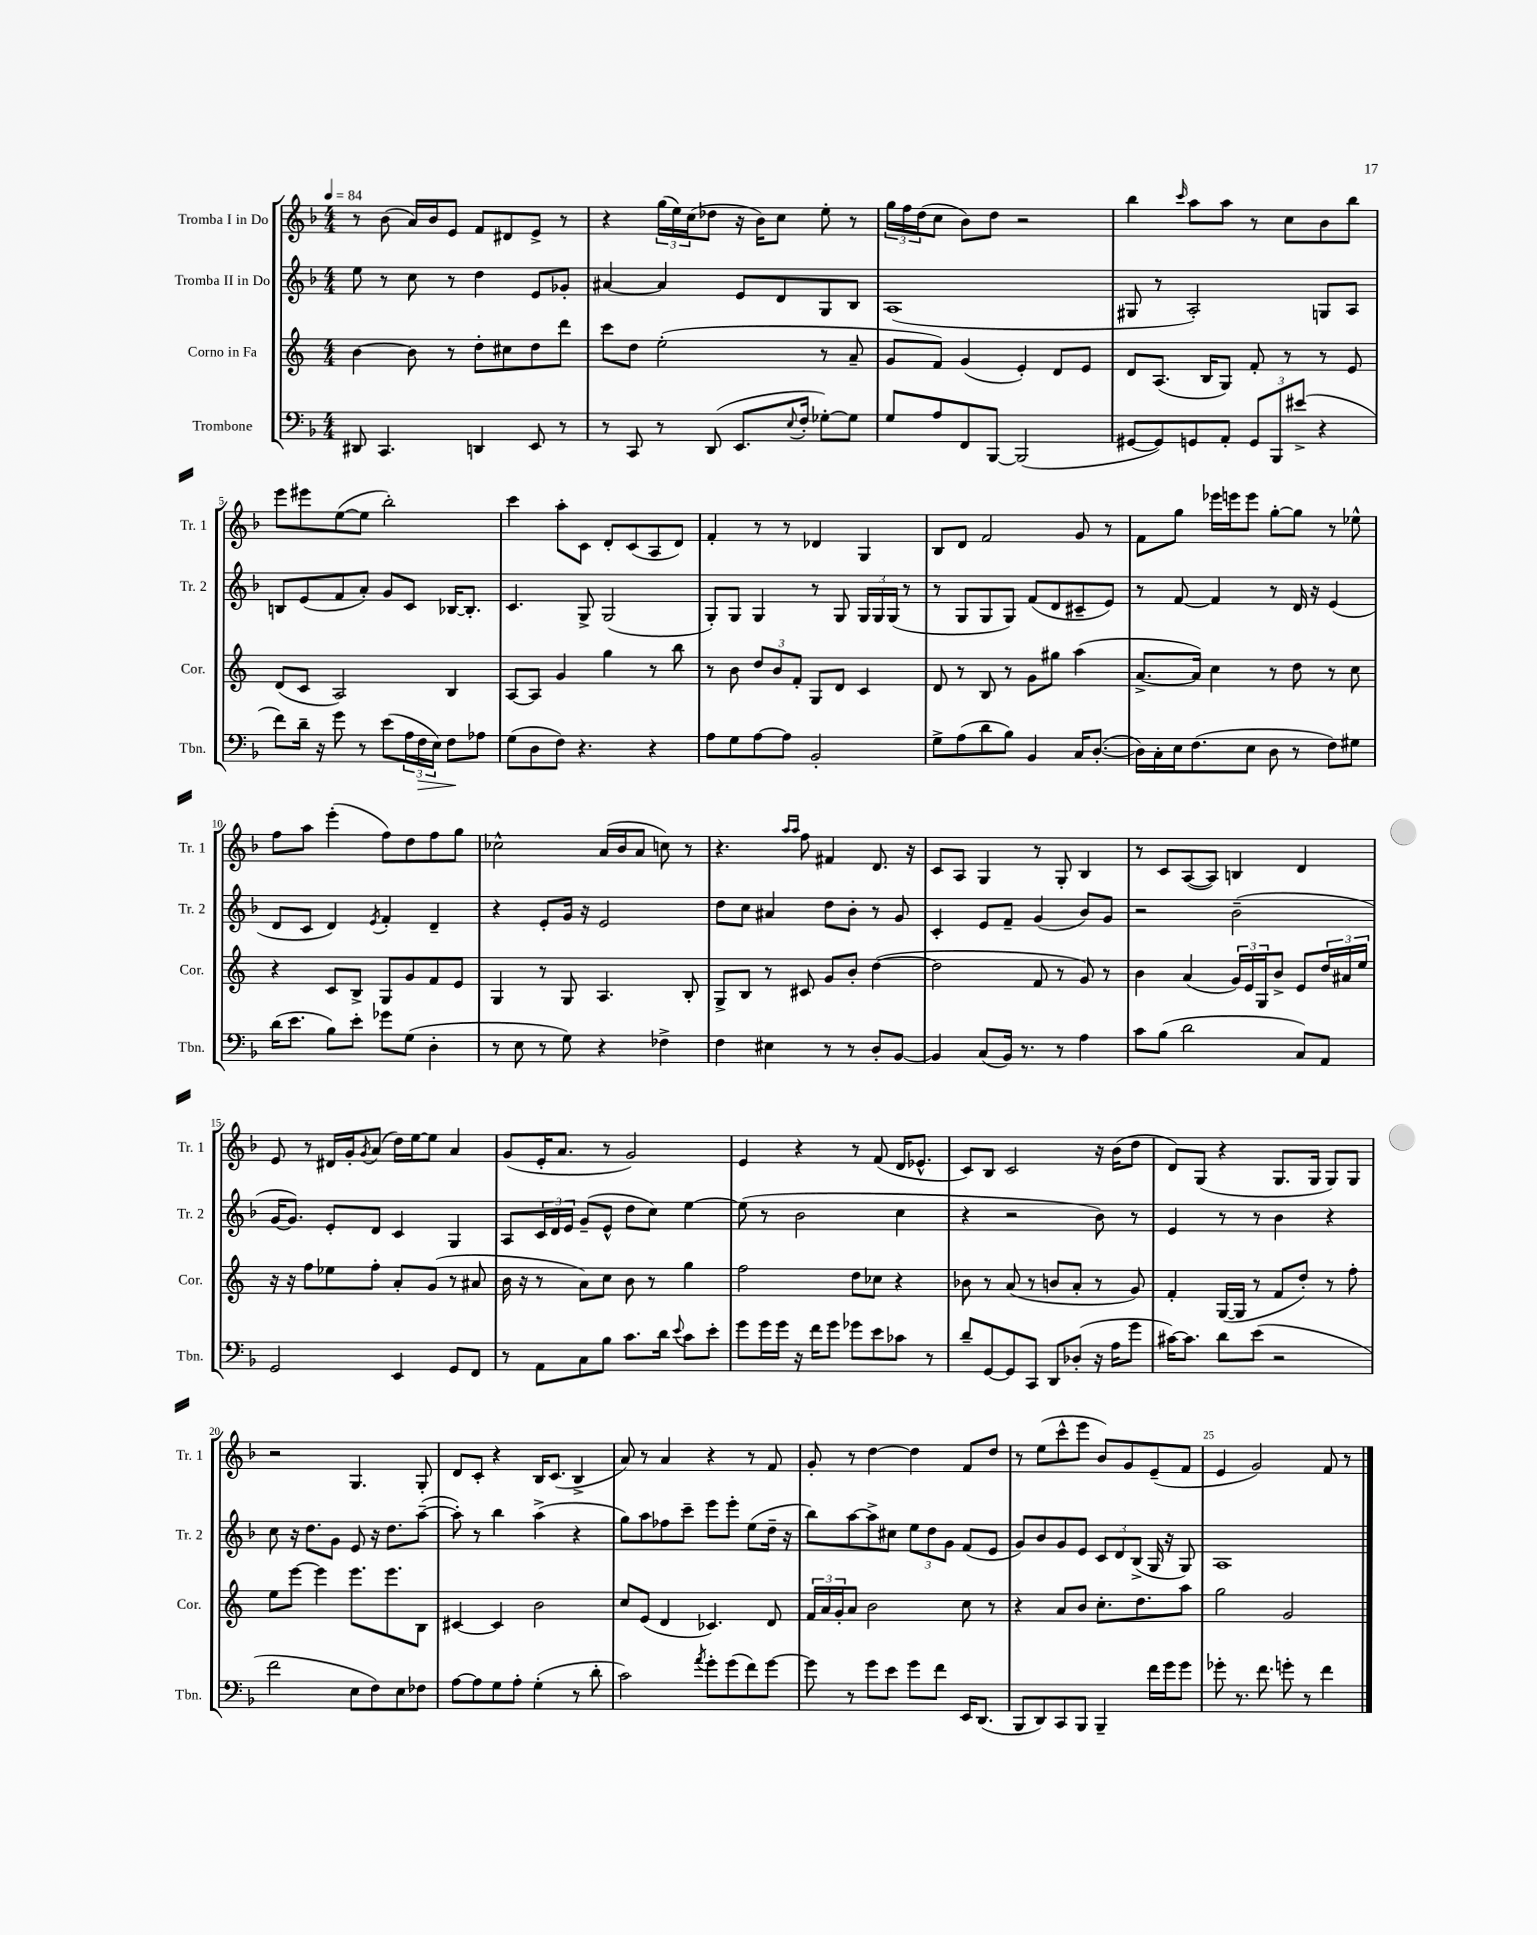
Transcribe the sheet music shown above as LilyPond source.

<<
\new StaffGroup <<
\new Staff = "s0" \with { instrumentName = "Tromba I in Do" shortInstrumentName = "Tr. 1" } {
    \clef treble \key f \major \numericTimeSignature \time 4/4 \tempo 4 = 84
    r8 bes'8( a'16) bes'16 e'8 f'8 dis'8 e'8-> r8 |
    r4 \tuplet 3/2 { g''16( e''16) c''16( } des''8 r16 bes'16) c''8 e''8-. r8 |
    \tuplet 3/2 { g''16 f''16 d''16( } c''8 bes'8) d''8 r2 |
    bes''4 \grace { c'''16 } a''8 a''8 r8 c''8 bes'8 bes''8 |
    e'''8 eis'''8 e''8~( e''8 bes''2-.) |
    c'''4 a''8-. c'8 d'8-. c'8( a8 d'8) |
    f'4-. r8 r8 des'4 g4 |
    bes8 d'8 f'2 g'8 r8 |
    f'8 g''8 ees'''16 e'''16 e'''8 g''8~-. g''8 r8 ees''8-^ |
    f''8 a''8 e'''4-.( f''8) d''8 f''8 g''8 |
    ces''2-^ a'16( bes'16 a'8 c''8) r8 |
    r4. \grace { a''16 a''16 } f''8 fis'4 d'8. r16 |
    c'8 a8 g4 r8 g8-. bes4 |
    r8 c'8 a8~( a8) b4 d'4 |
    e'8 r8 dis'16 g'16-. \acciaccatura { g'8 } a'8( d''16) e''16~ e''8 a'4 |
    g'8( e'16-. a'8. r8 g'2) |
    e'4 r4 r8 f'8( d'16 ees'8.-^ |
    c'8) bes8 c'2 r16 bes'16( d''8 |
    d'8) g8( r4 g8. g16 g8) g8 |
    r2 g4. g8-. |
    d'8 c'8-. r4 bes16 c'8.( bes4-> |
    a'8) r8 a'4 r4 r8 f'8 |
    g'8-. r8 d''4~ d''4 f'8 d''8 |
    r8 e''8( c'''8-^ e'''8 bes'8) g'8 e'8--( f'8 |
    e'4 g'2) f'8 r8 \bar "|." |
}
\new Staff = "s1" \with { instrumentName = "Tromba II in Do" shortInstrumentName = "Tr. 2" } {
    \clef treble \key f \major \numericTimeSignature \time 4/4
    e''8 r8 c''8 r8 d''4 e'8 ges'8-. |
    ais'4~ ais'4 e'8 d'8 g8 bes8 |
    a1( |
    gis8 r8 a2-.) g8 a8 |
    b8 e'8( f'8 a'8-.) g'8 c'8 bes16~ bes8.-. |
    c'4. g8-> g2( |
    g8-.) g8 g4 r8 g8 \tuplet 3/2 { g16 g16 g16( } r8 |
    r8 g8 g8 g8) f'8( d'8 cis'8-- e'8) |
    r8 f'8~ f'4 r8 d'16 r16 e'4( |
    d'8 c'8 d'4) \acciaccatura { e'8 } f'4-. d'4-- |
    r4 e'8-. g'16 r16 e'2 |
    d''8 c''8 ais'4 d''8 bes'8-. r8 g'8 |
    c'4-. e'8 f'8-- g'4( bes'8) g'8 |
    r2 bes'2--( |
    g'16~ g'8.) e'8-. d'8 c'4 g4 |
    a8 \tuplet 3/2 { c'16 d'16 e'16 } g'8--( e'8-^ d''8 c''8) e''4~ |
    e''8( r8 bes'2 c''4 |
    r4 r2 bes'8) r8 |
    e'4 r8 r8 bes'4 r4 |
    c''8 r16 d''8. g'8 e'8 r16 d''8. a''8~--( |
    a''8-.) r8 bes''4 a''4->( r4 |
    g''8) a''8 fes''8 c'''8-- e'''8 e'''8-. e''8( d''16-- r16 |
    bes''8) a''8~ a''8-> cis''8 \tuplet 3/2 { e''8 d''8 g'8 } f'8( e'8 |
    g'8) bes'8 g'8 e'8 \tuplet 3/2 { c'8 d'8 bes8->( } g16 r16 g8) |
    a1 \bar "|." |
}
\new Staff = "s2" \with { instrumentName = "Corno in Fa" shortInstrumentName = "Cor." } {
    \clef treble \key c \major \numericTimeSignature \time 4/4
    b'4~ b'8 r8 d''8-. cis''8 d''8 d'''8 |
    c'''8 d''8 e''2-.( r8 a'8-- |
    g'8 f'8) g'4( e'4-.) d'8 e'8 |
    d'8 a8.( b16 g8) f'8-. r8 r8 e'8 |
    d'8( c'8 a2) b4 |
    a8~ a8 g'4 g''4 r8 b''8 |
    r8 b'8 \tuplet 3/2 { d''8 b'8 f'8-. } g8 d'8 c'4 |
    d'8 r8 b8 r8 g'8 gis''8 a''4( |
    a'8.~-> a'16) c''4 r8 d''8 r8 c''8 |
    r4 c'8 b8-> g8 g'8 f'8 e'8 |
    g4 r8 g8 a4. b8-. |
    g8-> b8 r8 cis'8 g'8 b'8-. d''4~( |
    d''2 f'8 r8 g'8) r8 |
    b'4 a'4( \tuplet 3/2 { g'16) e'16 g16 } b'8-> e'8 \tuplet 3/2 { d''16 ais'16 e''16 } |
    r16 r16 f''8 ees''8 f''8-. a'8-. g'8( r8 ais'8 |
    b'16 r16 r8 a'8) c''8 b'8 r8 g''4 |
    f''2 d''8 ces''8 r4 |
    bes'8 r8 a'8( r8 b'8 a'8-. r8 g'8) |
    f'4-. g16~( g16 r8 f'8 d''8-.) r8 f''8-. |
    e''8 e'''8~ e'''4 e'''8. e'''8. b8 |
    cis'4~ cis'4 b'2 |
    c''8 e'8( d'4 ces'4.) d'8 |
    \tuplet 3/2 { f'16 a'16 g'16-. } a'8 b'2 c''8 r8 |
    r4 a'8 b'8 c''8.-. d''8. a''8 |
    g''2 g'2 \bar "|." |
}
\new Staff = "s3" \with { instrumentName = "Trombone" shortInstrumentName = "Tbn." } {
    \clef bass \key f \major \numericTimeSignature \time 4/4
    dis,8 c,4. d,4 e,8 r8 |
    r8 c,8 r8 d,8( e,8. \appoggiatura { e8 } f16-. ges8~-.) ges8 |
    g8 a8 f,8 bes,,8~ bes,,2( |
    gis,8~ gis,8) g,8 a,8-. \tuplet 3/2 { g,8 bes,,8 eis'8->( } r4 |
    f'8) d'16-- r16 g'8 r8 e'8( \tuplet 3/2 { a16 f16\> e16) } f8\! aes8 |
    g8( d8 f8) r4. r4 |
    a8 g8 a8~ a8 bes,2-. |
    g8-> a8( d'8 bes8) bes,4 c16 d8.~-.( |
    d16) c16-. e16 f8.( e8 d8 r8 f8) gis8 |
    d'16( e'8. bes8) e'8-. ges'8 g8( d4-. |
    r8 e8 r8 g8) r4 fes4-> |
    f4 eis4 r8 r8 d8-. bes,8~ |
    bes,4 c8( bes,16) r8. r8 a4 |
    c'8 bes8( d'2 c8) a,8 |
    g,2 e,4 g,8 f,8 |
    r8 a,8 c8 bes8 c'8. d'16 \appoggiatura { e'8 } c'8 e'8-. |
    g'8 g'16 g'16 r16 f'16 g'8 ges'8 e'8 ces'8 r8 |
    d'8-- g,8~ g,8 c,8 d,8 des8-.( r16 a16 g'8 |
    cis'16~) cis'8. d'8 e'8( r2 |
    f'2 e8 f8) e8 fes8 |
    a8~ a8 g8 a8-. g4-.( r8 d'8-. |
    c'2) \acciaccatura { a'8 } g'8-. g'8( f'8) g'8~ |
    g'8 r8 g'8 e'8 g'8 f'8 e,16 d,8.( |
    bes,,8 d,8) c,8 bes,,8 bes,,4-- f'16 g'16 g'8 |
    ges'8-. r8. f'8. g'8-. r8 f'4 \bar "|." |
}
>>
>>
\layout { \context { \Score \override BarNumber.break-visibility = ##(#f #t #t) barNumberVisibility = #(every-nth-bar-number-visible 5) } }
